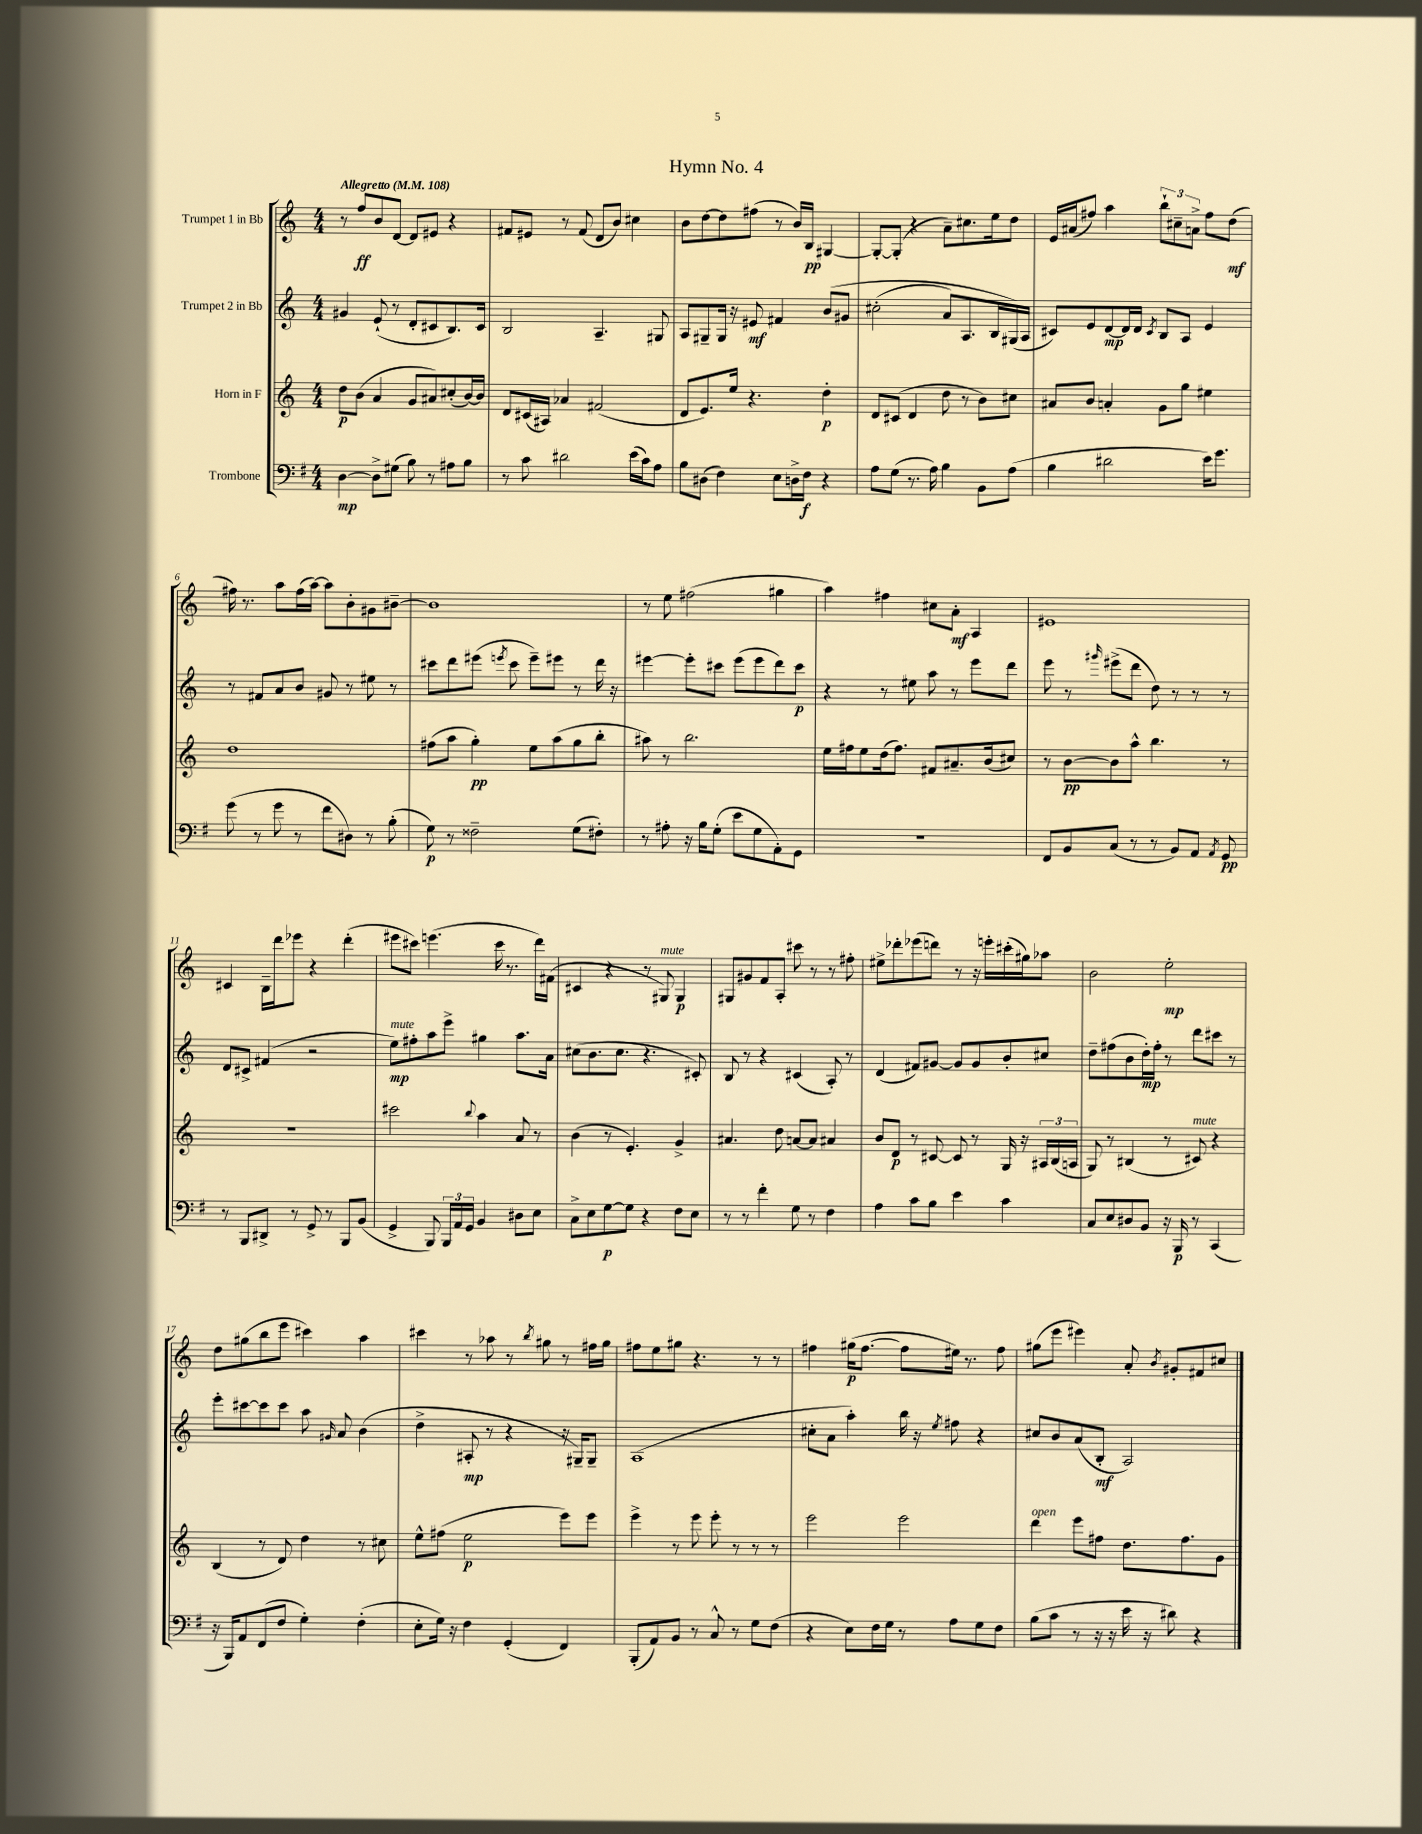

**kern	**kern	**kern	**kern
*staff4	*staff3	*staff2	*staff1
*clefF4	*clefG2	*clefG2	*clefG2
*k[f#]	*k[]	*k[]	*k[]
*M4/4	*M4/4	*M4/4	*M4/4
*MM108	*MM108	*MM108	*MM108
[4D\	8dd\L	4g#/	8r
.	(8b\J	.	8ff/L
8D^\]L	4a/	(8e`/	8b/
(8G#\J	.	8r	[8d/J
8B\)	8g/L	8d'/L	8d/]L
8r	8a#/)	8c#/	8e#/J
8A#\L	(8cc#'/	8.B/)	4r
8B\J	[16b/L)	.	.
.	16b/]JJ	16c#/Jk	.
=	=	=	=
8r	8d/L	2B/	8f#/L
8c\	(16c#/L	.	8e#/J
.	16A#/JJ)	.	.
2d#\	4a-/	.	8r
.	.	.	(8f#/
.	(2f#/	4.A~/	8d/L
.	.	.	8b/J)
(16e\LL	.	.	4cc#\
16c\J)	.	.	.
8A\J	.	8G#/	.
=	=	=	=
8B\L	8d/L	8A/L	8b\L
(8D#\J	8.e/)	8G#~/	[8dd\
4F#\)	.	16G#/Jk	8dd\]
.	16ee/Jk	16r	.
.	4.r	8e#/	(8ff#\J
8E\L	.	4f#/	8r
16D^\L	.	.	16b/LL)
16F#\JJ	.	.	16B/JJ
4r	4dd'\	&(8b/L	[4G#/
.	.	8g#/J	.
=	=	=	=
8A\L	8d/L	(2cc#'\	8G#'/_L
(8G\J	(8c#/J	.	(8G#'/]J
8.r	4d/	.	4r
16A\)	.	.	.
4B\	8dd\	8a/L)	8a~\L)
.	8r	8.A/	8.cc#\
8BB\L	8b\L)	.	.
.	.	16B/L	16ee\k
(8A\J	8cc#\J	(16G#/&)	8dd\J
.	.	16A/JJ	.
=	=	=	=
4B\	8a#/L	8c#/L)	16e/LL
.	.	.	(16a#/J
.	8b/J	8e/	8ff#/J)
2d#\	4a'/	[8d/	4aa\
.	.	16d/]L	.
.	.	16d/JJ	.
.	.	8qc#/	.
.	8g\L	8B/L	12bb`\L
.	.	.	12cc#~\
.	8gg\J	8A/J	.
.	.	.	12a^\J
16e\LK)	4ee#\	4e/	8ff#\L
8.g\J	.	.	.
.	.	.	(8dd\J
=	=	=	=
(8g\	1dd	8r	16ff#\)
.	.	.	8.r
8r	.	8f#/L	.
8g\	.	8a/	8aa\L
8r	.	8b/J	(16ff#\L
.	.	.	[16aa\JJ)
8f#\L	.	8g#/	8aa\]L
8D#\J)	.	8r	8b'\
8r	.	8ee#\	8g#\
(8B'\	.	8r	[8b#~\J
=	=	=	=
8G\)	(8ff#\L	8ccc#\L	1b#]
8r	8aa\J	8ddd\	.
2F##~\	4gg'\)	(8eee#\J	.
.	.	8qeee/	.
.	.	8ccc#\	.
.	8ee\L	8eee~\L)	.
.	(8aa\	8eee#\J	.
(8G\L	8gg\	8r	.
8F#'\J)	8bb'\J	16ddd\	.
.	.	16r	.
=	=	=	=
8r	8aa#\)	[4eee#\	8r
8A#'\	8r	.	8ee\
16r	2.bb\	8eee#'\]L	(2ff#\
16B\LK	.	.	.
(8G'\J	.	8ccc#\J	.
8e\L	.	(8eee#\L	.
8G\	.	8eee#\	.
8AA'\)	.	8ddd\)	4gg#\
8GG\J	.	8ccc#\J	.
=	=	=	=
1r	16ee\LL	4r	4aa\)
.	16ff#\J	.	.
.	8ee\	.	.
.	(16dd\k	8r	4ff#\
.	8.ff#\J)	.	.
.	.	8ee#\	.
.	8f#/L	8aa\	8cc#\L
.	8.a#~/	8r	8a'\J
.	.	8eee\L	4A/
.	(16b/k	.	.
.	8cc#/J)	8ddd\J	.
=	=	=	=
8FF#/L	8r	8eee\	1e#
8BB/	[8b\L	8r	.
.	.	16qqggg#/	.
(8C/J	8b\]	(8eee#^\L	.
8r	8aa^^\J	8ddd\J	.
8r	4.bb\	8dd\)	.
8BB/L)	.	8r	.
8AA/J	.	8r	.
8qAA/	.	.	.
8GG/	8r	8r	.
=	=	=	=
8r	1r	8d/L	4c#/
8BBB/L	.	8c#^/J	.
8DD#^/J	.	(4f#/	16B~\LL
.	.	.	16ddd\J
8r	.	.	8eee-\J
8GG^/	.	2r	4r
8r	.	.	.
8BBB/L	.	.	(4ddd'\
(8BB/J	.	.	.
=	=	=	=
4GG^/	2ccc#\	8ee\L)	8eee#\L
.	.	8ff#'\	8ccc#\J)
8BBB/)	.	8aa\	(4.eee\
24BBB/LL	.	8eee^\J	.
24AA/	.	.	.
24GG/JJ	.	.	.
.	8qqbb/	.	.
4BB/	4aa\	4gg#\	.
.	.	.	16ccc#\
.	.	.	8.r
8D#\L	8a/	8.aa\L	.
8E\J	8r	.	16ddd\LL)
.	.	16a\Jk	(16f#\JJ
=	=	=	=
8C^\L	(4b\	(8cc#\L	4c#/
8E\	.	8.b\	.
[8G\	8r	.	4r
.	.	8.cc#\J	.
8G\]J	4.e'/)	.	.
4r	.	4.r	8r
.	.	.	8G#/)
8F#\L	4g^/	.	4G#/
8E\J	.	8c#'/)	.
=	=	=	=
8r	4.a#/	8B/	8G#/L
8r	.	8r	8g#/
4f#'\	.	4r	8f/
.	8dd\	.	8A'/J
8G\	[8a/L	(4c#/	8ccc#\
8r	8a/]J	.	8r
4F#\	4a#/	8A'/)	8r
.	.	8r	8ff#'\
=	=	=	=
4A\	8b/L	(4d/	8ee#^\L
.	8d/J	.	8ddd-'\
8c\L	8r	8f#/L)	(8eee-\
8B\J	[8c#/	[8g#/J	8ddd\J)
4e\	8c#/]	8g#/]L	8r
.	8r	8g#/	16r
.	.	.	16eee'\LL
4c\	16G/	8b'/	(16ccc#'\
.	16r	.	16gg#\J)
.	24A#/LL	8cc#/J	8aa-\J
.	(24B/	.	.
.	24A/JJ	.	.
=	=	=	=
8C/L	8G/)	8dd~\L	2b\
8E/	8r	(8ff#\	.
8D#/	(4B#/	8b\	.
8BB/J	.	16dd'\L)	.
.	.	16ff#'\JJ	.
16r	8r	8r	2ee'\
16BBB/	.	.	.
8r	8c#/)	8ddd\L	.
(4CC/	4r	8ccc#\J	.
.	.	8r	.
=	=	=	=
16r	(4B/	8eee'\L	8dd\L
16BBB/LK)	.	.	.
8AA/	.	[8ccc#\	(8gg#\
(8FF#/	8r	8ccc#\]	8bb\
8F#/J	8d/)	8ccc#\J	8eee\J
4G'\)	4dd\	8aa\	4ccc#\)
.	.	16qqg#/	.
.	.	8a/	.
(4F#'\	8r	(4b\	4aa\
.	8cc#\	.	.
=	=	=	=
8E'\L	8ee^^\L	4dd^\	4ccc#\
16G\Jk)	(8ff#\J	.	.
16r	.	.	.
4F#\	2ee\	8A#'/	8r
.	.	8r	8aa-\
(4GG'/	.	4r	8r
.	.	.	8qbb/
.	.	.	8gg#\
4FF#/)	8eee\L)	16r	8r
.	.	16G#~/LK)	.
.	8eee\J	8G#~/J	16ff#\LL
.	.	.	16gg#\JJ
=	=	=	=
(8BBB'/L	4eee^\	(1A	8ff#\L
8AA/)	.	.	8ee\
8BB/J	8r	.	8gg#\J
8r	8eee\	.	4.r
8C^^/	8eee'\	.	.
8r	8r	.	.
8G\L	8r	.	8r
(8F#\J	8r	.	8r
=	=	=	=
4r	2eee\	8cc#'\L	4ff#\
.	.	8a\J	.
8E\L)	.	4aa'\)	(16gg#\LK
.	.	.	[8.ff#\J
16F#\L	.	.	.
16G\JJ	.	.	.
8r	2eee\	16bb\	8ff#\]L
.	.	16r	.
.	.	8qee/	.
8A\L	.	8ff#\	16ee#\Jk)
.	.	.	8.r
8G\	.	4r	.
8F#\J	.	.	8ff#\
=	=	=	=
(8B\L	4ddd\	8cc#/L	(8gg#\L
8c\J	.	8b/	8eee\J
8r	8eee\L	(8a/	4eee#\)
16r	8ff#\J	8B'/J	.
16r	.	.	.
16e\	8.dd\L	2A/)	8a'/
16r	.	.	.
.	.	.	8qb/
8d#\)	.	.	8g#'/L
.	8.ff#\	.	.
4r	.	.	8f#/
.	8g\J	.	8cc#/J
==	==	==	==
*-	*-	*-	*-
